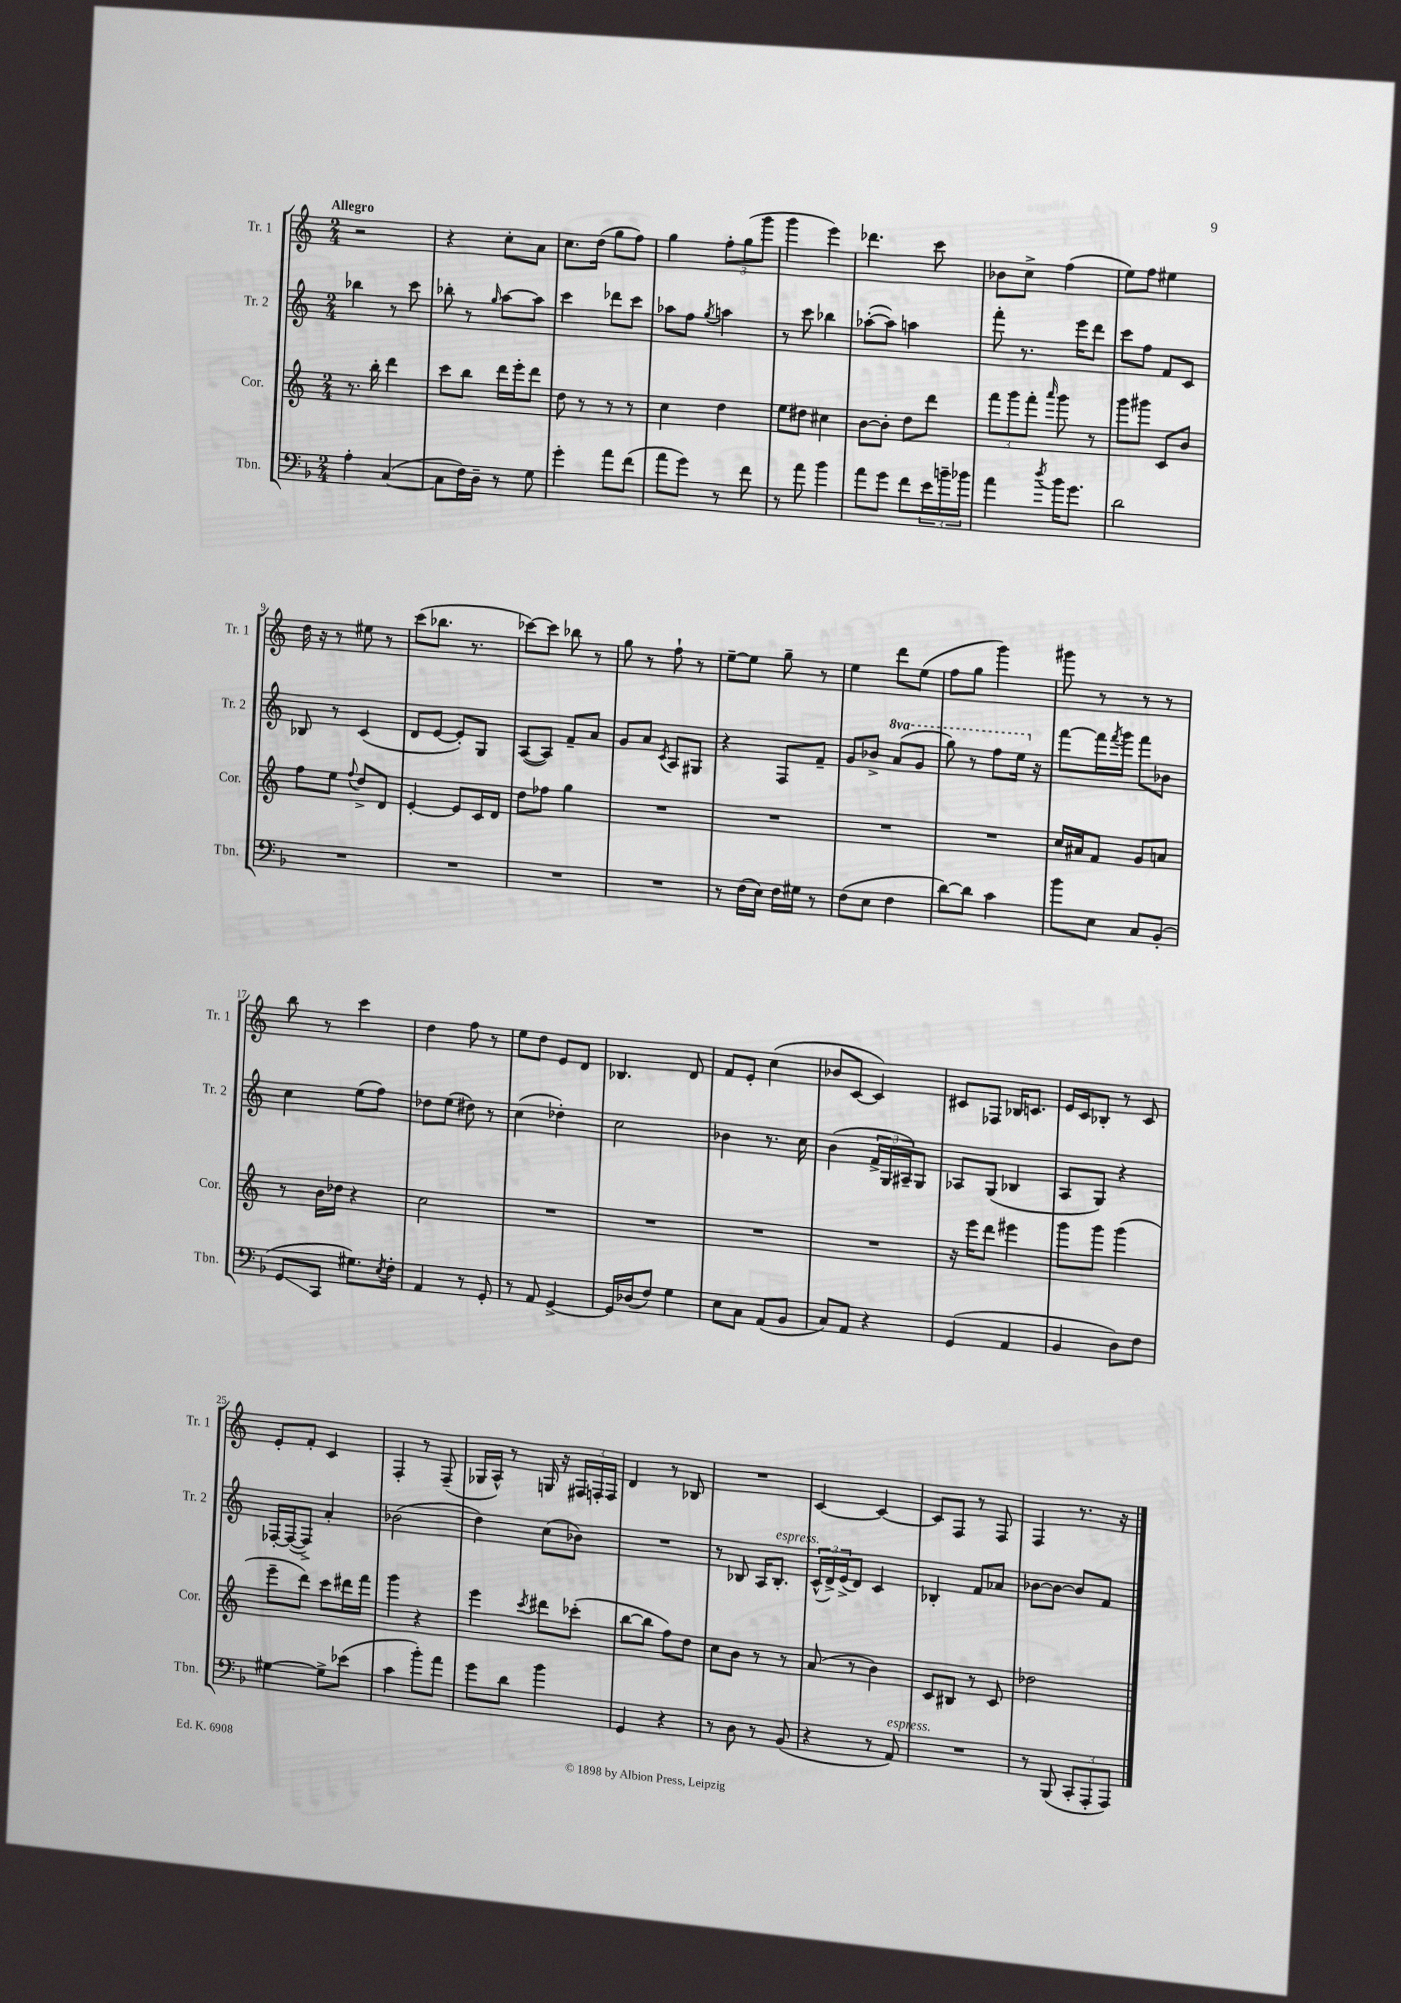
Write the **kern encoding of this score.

**kern	**kern	**kern	**kern
*staff4	*staff3	*staff2	*staff1
*clefF4	*clefG2	*clefG2	*clefG2
*k[b-]	*k[]	*k[]	*k[]
*M2/4	*M2/4	*M2/4	*M2/4
4A'\	8.r	4bb-\	2r
.	16bb'\	.	.
([4C/	4ddd\	8r	.
.	.	8ccc\	.
=	=	=	=
8C\]L	8ccc\L	8bb-'\	4r
16F\L)	8bb\J	8r	.
16D~\JJ	.	.	.
.	.	16qqgg/	.
8r	16ddd\LL	[8aa\L	8cc'\L
.	16eee'\J	.	.
8G\	8ddd\J	8aa\]J	8a\J
=	=	=	=
4g'\	8dd\	4ccc\	8.cc\L
.	8r	.	.
.	.	.	(16dd\Jk
8a\L	8r	8ddd-\L	8gg\L
(8f\J	8r	8ccc\J	8ff\J)
=	=	=	=
8a\L	4cc\	8aa-\L	4gg\
8g\J)	.	8ff\J	.
.	.	8qgg/	.
8r	4dd\	4aa\	12ff'\L
.	.	.	(12gg\
8f\	.	.	.
.	.	.	12ggg\J
=	=	=	=
8r	8ee\L	8r	4ggg\
8a\	8dd#\J	8ccc\	.
4b-\	4cc#\	4bb-\	4eee\)
=	=	=	=
8a\L	[8b\L	([8aa-'\L	4.ddd-\
8g\J	8b'\]J	8aa-\]J)	.
8f\L	8dd\L	4aa\	.
24e\L	8ddd\J	.	8ccc\
24b~\	.	.	.
24b-\JJ	.	.	.
=	=	=	=
4a\	12fff\L	8fff'\	8b-\L
.	12ggg\	.	.
.	.	8.r	8cc^\J
.	12fff'\J	.	.
8qdd/	16qqaaa/	.	.
16b-\LK	8ggg\	.	(4ff\
8.g\J	.	16eee\LK	.
.	8r	8ddd\J	.
=	=	=	=
2d\	8ggg\L	8ccc\L	8ee\L)
.	8ggg#\J	8ff\J	8ff\J
.	8c/L	8f/L	4ee#\
.	8b/J	8c/J	.
=	=	=	=
2r	8ff\L	8B-/	16dd\
.	.	.	16r
.	8ee\J	8r	8r
.	8qqff/	.	.
.	8dd^/L	(4c/	8ee#\
.	8d/J	.	8r
=	=	=	=
2r	[4e'/	8d/L	(8ccc\L
.	.	[8e/J	8.bb-\J
.	8e/]L	8e'/]L)	.
.	.	.	8.r
.	16c/L	8G/J	.
.	16d/JJ	.	.
=	=	=	=
2r	8dd\L	([8A/L	[8ccc-\L)
.	8ff-\J	8A/]J)	8ccc-\]J
.	4gg\	8f~/L	8bb-\
.	.	8a/J	8r
=	=	=	=
2r	2r	8g/L	8gg\
.	.	8a/J	8r
.	.	8qc/	.
.	.	8A/L	8ff`\
.	.	8G#/J	8r
=	=	=	=
8r	2r	4r	[8ee~\L
(16F\LL	.	.	8ee\]J
16E\JJ)	.	.	.
16F\LL	.	8F/L	8gg~\
16G#\JJ	.	.	.
8r	.	8f~/J	8r
=	=	=	=
(8F\L	2r	8g/L	4ee\
8E\J	.	8b-^/J	.
4F\	.	(8aa/L	8ddd\L
.	.	8gg/J	(8ee\J
=	=	=	=
[8d\L)	2r	8ggg\)	8ff\L
8d\]J	.	8r	8gg\J
4c\	.	8fff\L	4ggg\)
.	.	16eee\Jk	.
.	.	16r	.
=	=	=	=
8b-\L	16cc/LL	[8fff\L	8ggg#\
.	16a#/J	.	.
8E\J	8f/J	16fff\]L	8r
.	.	8qfff/	.
.	.	16ggg\JJ	.
8C/L	8g/L	8fff\L	8r
(8BB-'/J	8a/J	8b-\J	8r
=	=	=	=
8GG/L	8r	4cc\	8bb\
8CC/J	16b\LL	.	8r
.	16dd-\JJ	.	.
8.G#\L)	4r	(8ee\L	4ccc\
.	.	8ff\J)	.
8qE/	.	.	.
16F'\Jk	.	.	.
=	=	=	=
4AA/	2cc\	8dd-\L	4dd\
.	.	(8ee\J	.
8r	.	8dd#\)	8ff\
8GG'/	.	8r	8r
=	=	=	=
8r	2r	(4cc\	8ee\L
8AA/	.	.	8dd\J
[4GG^/	.	4dd-'\)	8e/L
.	.	.	8d/J
=	=	=	=
16GG/]LL	2r	2cc\	4.B-/
(16D-/J	.	.	.
8F/J)	.	.	.
4G\	.	.	.
.	.	.	8d/
=	=	=	=
8E\L	2r	4b-\	8f/L
8C\J	.	.	8e'/J
(8AA/L	.	8.r	(4cc\
8BB-/J	.	.	.
.	.	16cc\	.
=	=	=	=
8C/L)	2r	(4b\	8b-/L
8AA/J	.	.	[8c/J
4r	.	24f^/LL	4c/])
.	.	24G/	.
.	.	24A#~/J)	.
.	.	8G/J	.
=	=	=	=
(4GG/	16r	8A-/L	8c#/L
.	16eee\LK	.	.
.	8ddd\J	(8G/J	8F-/J
4AA/	4eee#\	4B-/	16B-/LK
.	.	.	8.c/J
=	=	=	=
4BB-/	8ggg\L	8A/L	16e/LL
.	.	.	16c/J
.	8ggg\J	8G/J)	8B-'/J
8D\L)	(4ggg\	4r	8r
8F\J	.	.	8c/
=	=	=	=
[4G#\	8eee~\L	[16F-'/LL	8e'/L
.	.	(16F-/_J	.
.	8ddd\J)	8F-^/]J)	8f'/J
8G#^\]L	8ccc\L	4a'/	4c/
(8e-\J	16ddd#\L	.	.
.	16fff\JJ	.	.
=	=	=	=
4c\	4ggg\	(2b-\	4F'/
8b-'\L)	4r	.	8r
8a\J	.	.	(8F~/
=	=	=	=
8g\L	4eee\	4dd\)	16G-/LL
.	.	.	16A^^/JJ)
8d\J	.	.	8r
.	8qccc/	.	.
4b-\	8ddd#\L	(8cc\L	16G/
.	.	.	16r
.	(8ccc-'\J	8b-\J)	24F#/LL
.	.	.	24F'/
.	.	.	24F/JJ
=	=	=	=
4GG/	[8bb\L	2r	4d/
.	8bb\]J	.	.
4r	8ff\L)	.	8r
.	8dd\J	.	8B-/
=	=	=	=
8r	8cc\L	8r	2r
8D\	8b\J	8B-/	.
8r	8r	16A/LK	.
.	.	8.B-'/J	.
(8BB-/	8r	.	.
=	=	=	=
4r	(8a/	(24c^^/LL	[4c/
.	.	24d^/)	.
.	.	(24e^/J	.
.	8r	8d/J)	.
8r	4b\)	4c/	4c/_
8AA/)	.	.	.
=	=	=	=
2r	8c/L	4B-'/	8c/]L
.	8B#/J	.	8F/J
.	8r	8f/L	8r
.	8c/	8a-/J	8F/
=	=	=	=
8r	2dd-\	[8b-\L	4F/
(8BBB-/	.	8b-\_J	.
12CC'/L	.	8b-/]L	8.r
12AAA'/	.	.	.
.	.	8f/J	.
12AAA/J)	.	.	.
.	.	.	16r
==	==	==	==
*-	*-	*-	*-
